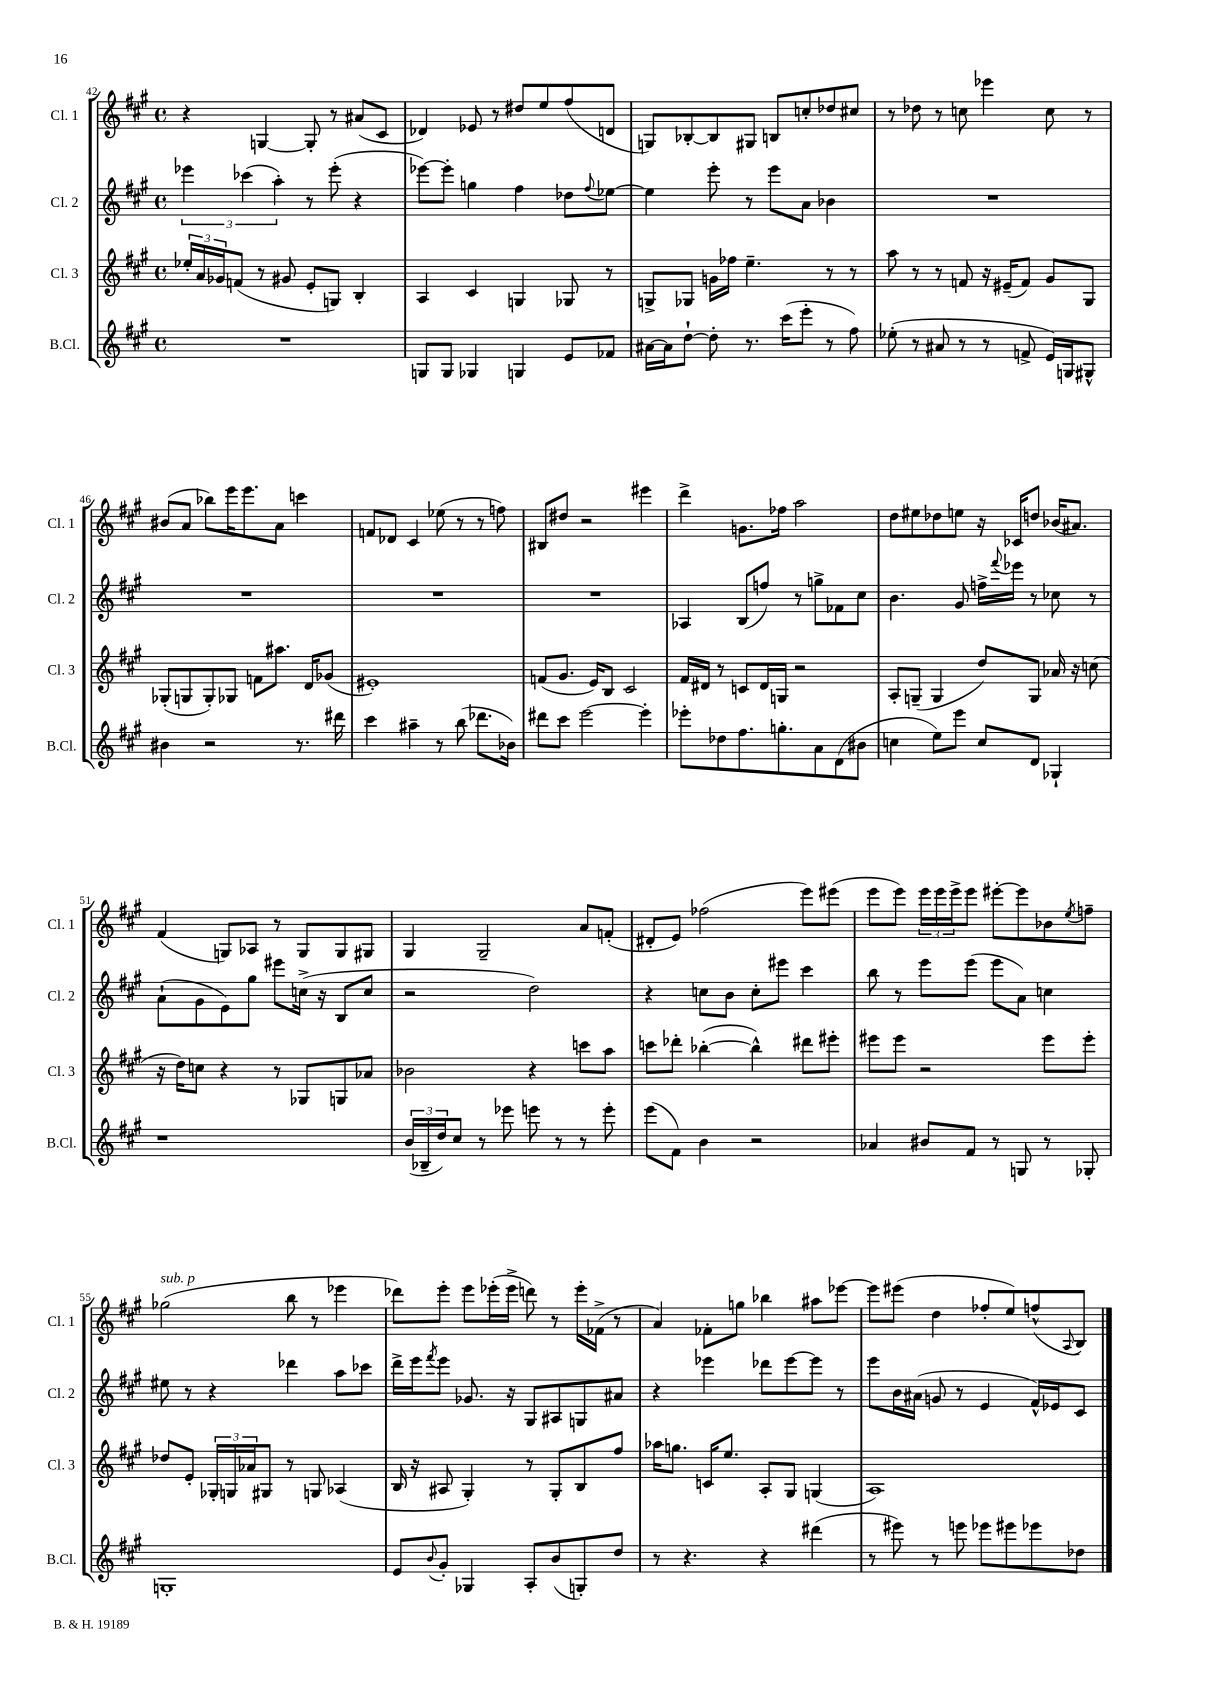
<<
\new StaffGroup <<
\new Staff = "s0" \with { instrumentName = "Cl. 1" shortInstrumentName = "Cl. 1" } {
    \clef treble \key a \major \defaultTimeSignature \time 4/4
    r4 g4~ g8-. r8 ais'8( cis'8 |
    des'4) ees'8 r8 dis''8 e''8 fis''8( d'8 |
    g8) bes8~-. bes8 gis8 b8 c''8-. des''8 cis''8 |
    r8 des''8 r8 c''8 ees'''4 c''8 r8 |
    bis'8( a'8 bes''8) e'''16 e'''8. a'8 c'''4 |
    f'8 des'8 cis'4 ees''8( r8 r8 f''8) |
    bis8 dis''8 r2 eis'''4 |
    d'''4-> g'8. fes''16 a''2 |
    d''8 eis''8 des''8 e''8 r16 ces'16 d''8 bes'16( ais'8.) |
    fis'4( g8) aes8 r8 g8 g8 gis8 |
    gis4 gis2-- a'8 f'8-.( |
    dis'8-. e'8) fes''2( e'''8) eis'''8( |
    e'''8 e'''8) \tuplet 3/2 { e'''16 e'''16 e'''16-> } e'''8 eis'''8~-. eis'''8 bes'8 \acciaccatura { e''8 } f''8-- |
    ges''2^\markup { \italic "sub. p" }( b''8 r8 ees'''4 |
    des'''8) e'''8-. e'''8 ees'''16-.( ees'''16-> d'''8) r8 ees'''16-. fes'16->( r8 |
    a'4) fes'8-. g''8 bes''4 ais''8 ees'''8~ |
    ees'''8 eis'''8( d''4 fes''8-. e''8) f''8-^( \appoggiatura { a8 } b8) \bar "|." |
}
\new Staff = "s1" \with { instrumentName = "Cl. 2" shortInstrumentName = "Cl. 2" } {
    \clef treble \key a \major \defaultTimeSignature \time 4/4
    \tuplet 3/2 { ees'''4 ces'''4( a''4-.) } r8 ees'''8-.( r4 |
    ees'''8~) ees'''8-. g''4 fis''4 des''8 \appoggiatura { fis''8 } ees''8~ |
    ees''4 e'''8-. r8 e'''8 a'8 bes'4 |
    R1 |
    R1 |
    R1 |
    R1 |
    aes4 b8( f''8) r8 g''8-> fes'8 cis''8 |
    b'4. gis'8 f''16-> \appoggiatura { fis'''8 } ees'''16 r8 ces''8 r8 |
    a'8-!( gis'8 e'8) gis''8 eis'''8 c''16->( r16 b8 c''8 |
    r2 d''2) |
    r4 c''8 b'8 c''8-. eis'''8 cis'''4 |
    b''8 r8 e'''8 e'''8( e'''8 a'8) c''4 |
    eis''8 r8 r4 des'''4 a''8 ces'''8 |
    d'''16-> e'''16 \acciaccatura { fis'''8 } e'''8 ges'8. r16 gis8 ais8 g8 ais'8 |
    r4 ees'''4 des'''8 ees'''8~ ees'''8 r8 |
    e'''8 b'16 ais'16( g'8 r8 e'4 fis'16-^) ees'16 cis'8 \bar "|." |
}
\new Staff = "s2" \with { instrumentName = "Cl. 3" shortInstrumentName = "Cl. 3" } {
    \clef treble \key a \major \defaultTimeSignature \time 4/4
    \tuplet 3/2 { ees''16-. a'16 ges'16 } f'8( r8 gis'8 e'8-. g8) b4-. |
    a4 cis'4 g4 ges8 r8 |
    g8-> ges8 g'16 fes''16 e''4.-- r8 r8 |
    a''8 r8 r8 f'8 r16 eis'16--( f'8) gis'8 gis8 |
    ges8-.( g8 g8-.) ges8 f'8 ais''8. d'16 ges'8( |
    eis'1-.) |
    f'8( gis'8. e'16) b8 cis'2 |
    fis'16 dis'16 r8 c'8 dis'16 g16 r2 |
    a8-. g8--( g4 d''8) g8 aes'16 r16 c''8( |
    r16 d''16) c''8 r4 r8 ges8 g8 aes'8 |
    bes'2 r4 c'''8 a''8 |
    c'''8 des'''8-. bes''4~-.( bes''4-^) dis'''8 eis'''8-. |
    eis'''8 eis'''8 r2 eis'''8 eis'''8-. |
    des''8 e'8-. \tuplet 3/2 { ges16-. g16 aes'16 } gis8 r8 g8 aes4( |
    b16 r16 ais8 gis4-.) r8 gis8-. b8 fis''8 |
    aes''16 g''8. c'16 e''8. a8-. gis8 g4( |
    a1) \bar "|." |
}
\new Staff = "s3" \with { instrumentName = "B.Cl." shortInstrumentName = "B.Cl." } {
    \clef treble \key a \major \defaultTimeSignature \time 4/4
    R1 |
    g8 g8 ges4 g4 e'8 fes'8 |
    ais'16~ ais'16 d''8~-! d''8-. r8. cis'''16( e'''8-. r8 fis''8) |
    ees''8-.( r8 ais'8 r8 r8 f'8-> e'16) g16 gis8-^ |
    bis'4 r2 r8. dis'''16 |
    cis'''4 ais''4-- r8 b''8( des'''8. bes'16) |
    dis'''8 cis'''8 e'''2~ e'''4-. |
    ees'''8-. des''8 fis''8. g''8.-. a'8 d'8( bis'8 |
    c''4 e''8) e'''8 c''8 d'8 ges4-! |
    r1 |
    \tuplet 3/2 { b'16( bes16-- d''16) } cis''8 r8 ees'''8 e'''8 r8 r8 e'''8-. |
    e'''8( fis'8) b'4 r2 |
    aes'4 bis'8 fis'8 r8 g8 r8 ges8-. |
    g1-. |
    e'8 \appoggiatura { b'8 } gis'8-. ges4 a8-. b'8( g8-.) d''8 |
    r8 r4. r4 dis'''4( |
    r8 eis'''8) r8 e'''8 ees'''8 eis'''8 ees'''8 des''8 \bar "|." |
}
>>
>>
\layout { \context { \Score currentBarNumber = #42 } }
